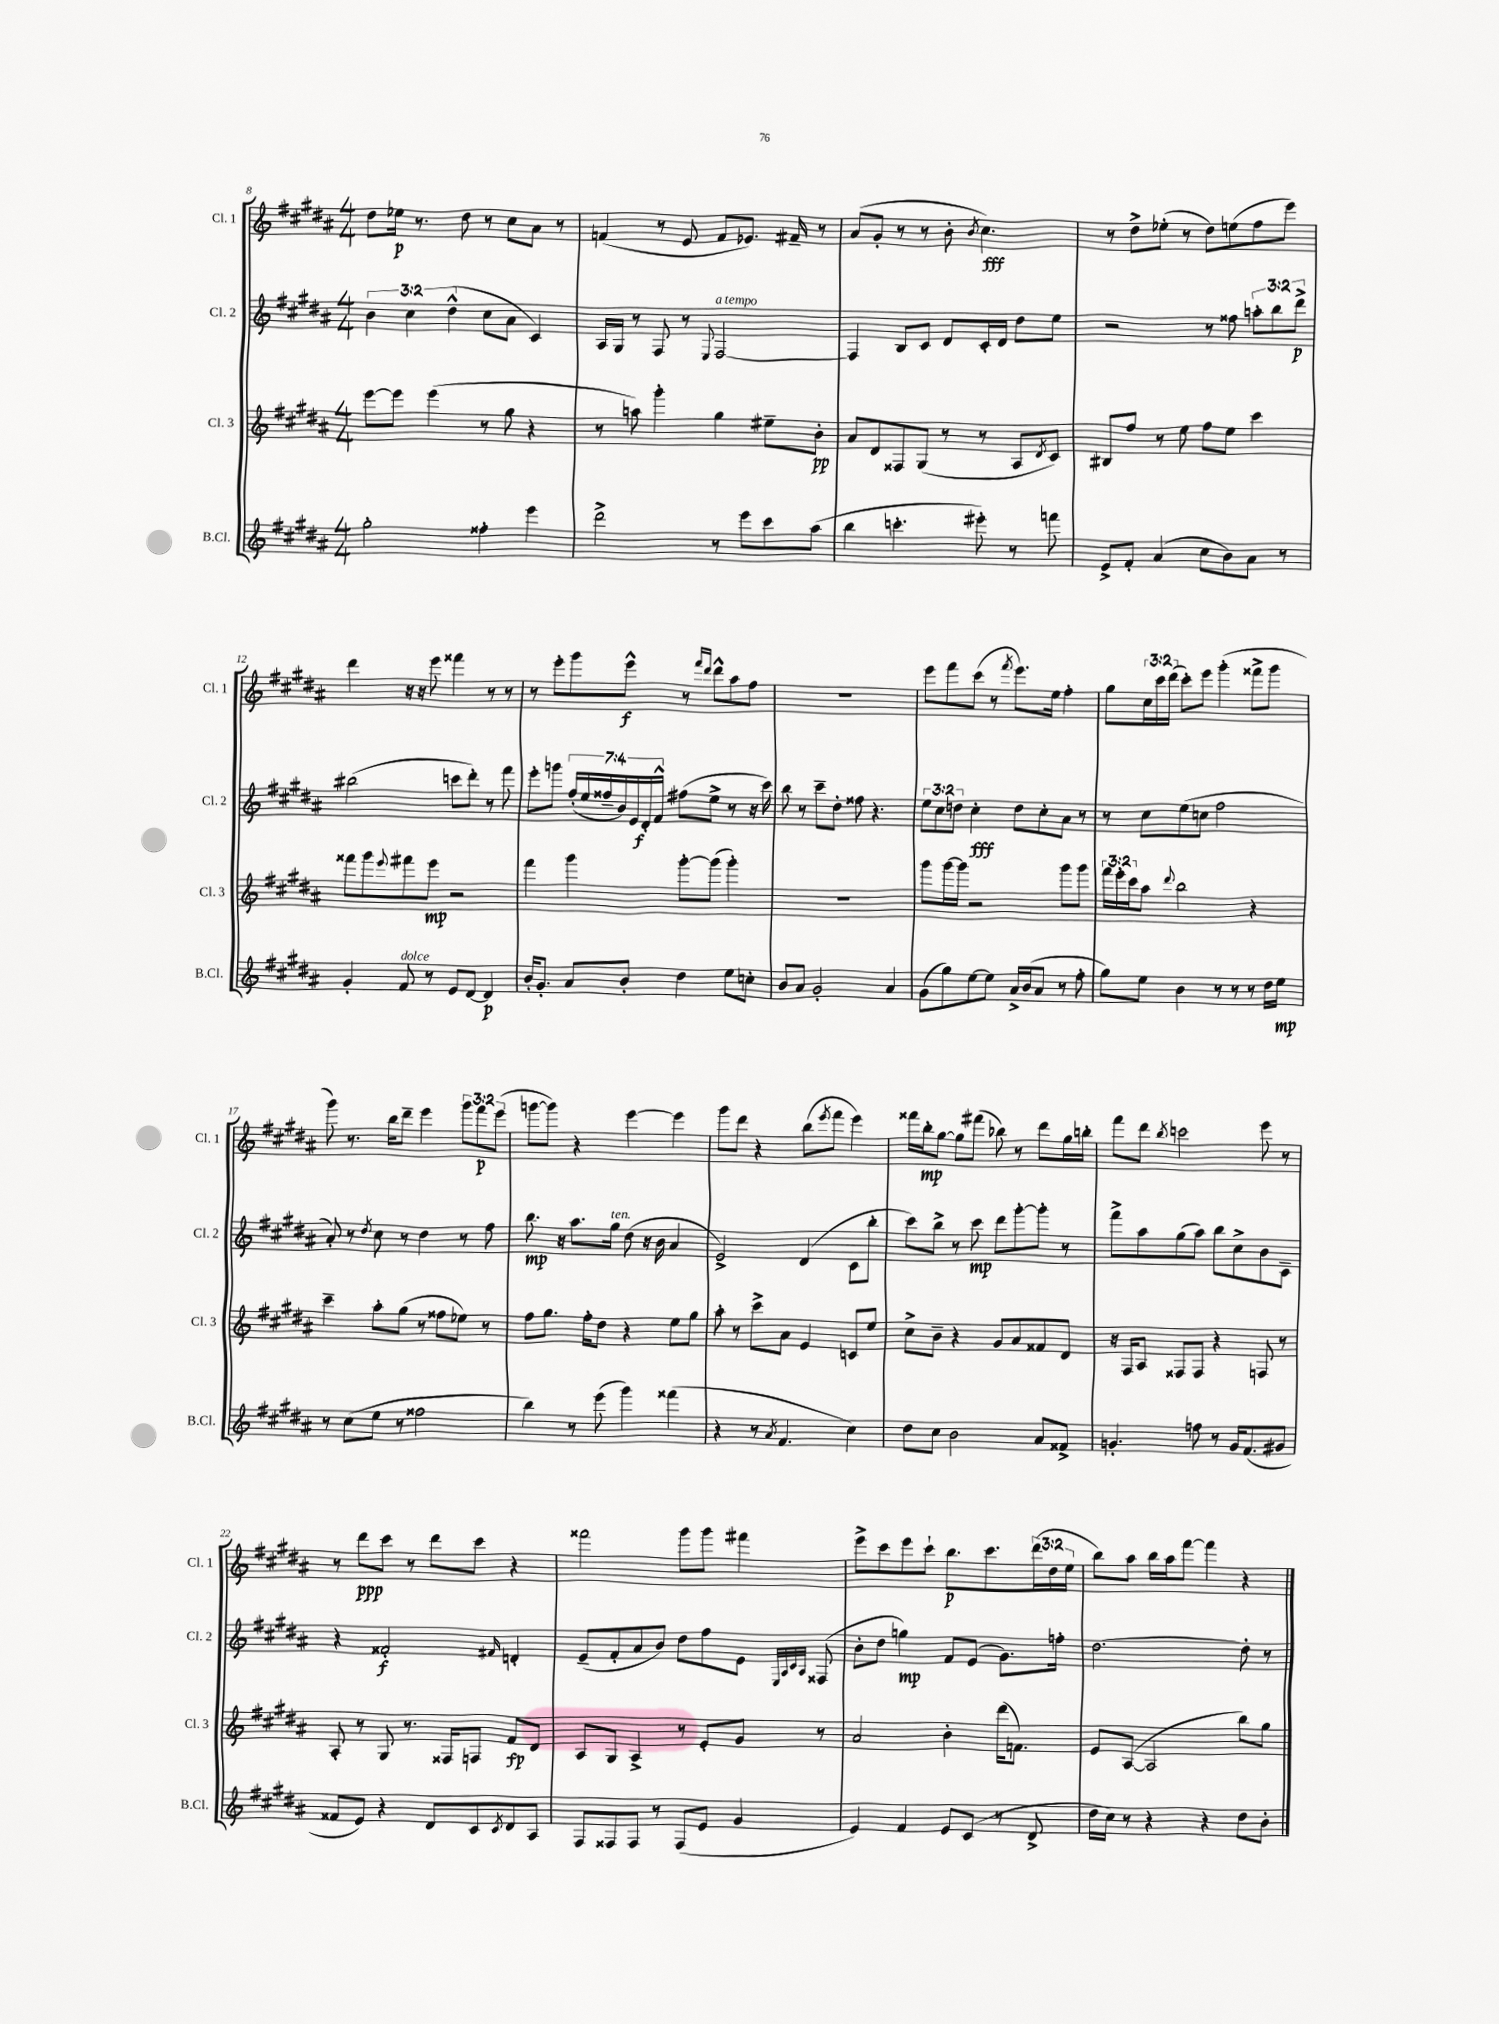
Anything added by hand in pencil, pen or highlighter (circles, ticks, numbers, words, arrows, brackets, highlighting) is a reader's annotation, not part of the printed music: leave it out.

**kern	**kern	**kern	**kern
*staff4	*staff3	*staff2	*staff1
*clefG2	*clefG2	*clefG2	*clefG2
*k[f#c#g#d#a#]	*k[f#c#g#d#a#]	*k[f#c#g#d#a#]	*k[f#c#g#d#a#]
*M4/4	*M4/4	*M4/4	*M4/4
2gg#'	[8eee	6b	8dd#
.	8eee]	.	16ee-
.	.	6cc#	.
.	.	.	8.r
.	(4eee	.	.
.	.	(6dd#^^	.
.	.	.	8dd#
4ff##'	8r	8cc#	8r
.	8gg#	8a#	8cc#
4eee	4r	4c#)	8a#
.	.	.	8r
=	=	=	=
2ddd#^	8r	16A#	(4f
.	.	16G#	.
.	8aa)	8r	.
.	4ggg#'	8F#	8r
.	.	8r	8e
.	.	8qqE	.
8r	4gg#	[2F#	8f
8eee	.	.	8.e-)
8ccc#	8ee#~	.	.
.	.	.	16f#~
(8aa#	8b'	.	8r
=	=	=	=
4bb	8a#	4F#]	(8a#
.	8d#	.	8g#'
4.ccc'	8F##	8B	8r
.	(8G#	8c#	8r
.	8r	8d#	8b'
.	.	.	8qb
8eee#')	8r	16c#'	4.cc#)
.	.	16d#	.
8r	8A#	8dd#	.
.	8qd#	.	.
8fff	8c#)	8ee	.
=	=	=	=
8e^	8B#	2r	8r
8f#'	8ff#	.	8dd#^
(4a#	8r	.	(8ee-'
.	8ee	.	8r
8cc#	8ff#	8r	8dd#)
8b)	8ee	8ff##	(8ee
8a#	4ccc#	12aa'	8ff#
.	.	12bb	.
8r	.	.	8eee)
.	.	12ddd#^	.
=	=	=	=
4g#'	8fff##	(2bb#	4ddd#
.	8ggg#	.	.
.	8qqeee	.	.
8f#	8fff#	.	16r
.	.	.	16r
8r	8eee	.	8eee
8e	2r	8ccc	4fff##
[8d#	.	8ddd#')	.
4d#]	.	8r	8r
.	.	8fff#	8r
=	=	=	=
16b'	4fff#	8eee'	8r
8.g#'	.	.	.
.	.	8ggg	8eee'
8a#	4ggg#	(28ff#'	8ggg#
.	.	28ee	.
.	.	28ff##~	.
.	.	28b)	.
8b'	.	.	8eee^^
.	.	28e	.
.	.	28d#'	.
.	.	28f#^^	.
4dd#	[8ggg#'	(8ff#	8r
.	.	.	16qqfff#
.	.	.	16qqddd#
.	(8ggg#]	8ee^	8ddd#^^
8ee	4ggg#')	8r	8aa#
8cc'	.	16r	8ff#
.	.	16ccc#)	.
=	=	=	=
8b	1r	8bb	1r
8a#	.	8r	.
2g#'	.	8ccc#~	.
.	.	8dd#'	.
.	.	8ff##	.
.	.	4.r	.
4a#	.	.	.
=	=	=	=
(8g#	8ggg#	12ee	8eee
.	.	12cc#	.
8gg#)	[16ggg#	.	8fff#
.	.	12dd	.
.	16ggg#]	.	.
[8ee	2r	4cc#'	(8ccc#
8ee]	.	.	8r
.	.	.	8qfff#
16a#^	.	8dd	8.eee)
(16b	.	.	.
8a#	.	8cc#'	.
.	.	.	16ee
8r	8ggg#	8a#	4ff#'
8ff#'	8ggg#	8r	.
=	=	=	=
8gg#)	24fff#	8r	8gg#
.	24eee'	.	.
.	24ccc#	.	.
8ee	8aa#	8cc#	24cc#
.	.	.	24ccc#
.	.	.	(24ddd#
.	8qqddd#	.	.
4b	2bb	(8ee	8ccc#')
.	.	8cc	8eee
8r	.	2ff#	(4ggg#'
8r	.	.	.
8r	4r	.	8fff##^
16dd#	.	.	8ggg#
16ee	.	.	.
=	=	=	=
8r	4ccc#~	8a#')	8ggg#)
(8cc#	.	8r	8.r
.	.	8qdd#	.
8ee	8aa#'	8cc#	.
.	.	.	16bb
8r	(8gg#	8r	8ddd#~
2ff##	8r	4dd#	4eee
.	8ff##	.	.
.	8ee-)	8r	12ggg#
.	.	.	12fff#
.	8r	8ff#	.
.	.	.	(12eee
=	=	=	=
4bb)	8ff#	8.bb	[8ggg
.	8.gg#	.	8ggg])
.	.	16r	.
8r	.	8.aa#	4r
.	16ff#'	.	.
(8eee	8dd#	.	.
.	.	16gg#	.
4ggg#)	4r	(8dd#	[4eee
.	.	16r	.
.	.	16b	.
(4fff##	8ee	4a#	4eee]
.	8gg#	.	.
=	=	=	=
4r	8aa#'	2e^)	8ggg#
.	8r	.	8ddd#
8r	8ccc#^	.	4r
8qa#	.	.	.
4.f#	8a#	.	.
.	4e	(4d#	(8bb
.	.	.	8qeee
.	.	.	8fff#
4cc#)	8c	8c#	4eee)
.	8ee	8bb'	.
=	=	=	=
8dd#	8cc#^	8ccc#)	16fff##
.	.	.	16bb'
8cc#	8b~	8bb^	[8gg#
2b	4r	8r	8gg#]
.	.	8ccc#	(8fff#
.	8g#	8ddd#	8bb-)
.	8a#	[8ggg#'	8r
8a#	8f##	8ggg#']	8ddd#
8f##^	8d#	8r	16gg#
.	.	.	16bb'
=	=	=	=
4.g'	16r	8fff#^	8fff#
.	16F#	.	.
.	8A#	8aa#	8ddd#
.	.	.	8qbb
.	8F##	(8gg#	2ccc
8ff	8F##	8aa#)	.
8r	4r	8bb	.
16g	.	8cc#^	.
(8.f#	.	.	.
.	8F	8b	8eee
8g#	8r	8c#~	8r
=	=	=	=
8f##	8A#'	4r	8r
8e)	8r	.	8ddd#
4r	8G#	2f##'	8ccc#
.	8.r	.	8r
8d#	.	.	8ddd#
.	16F##	.	.
8c#	8F	.	8ccc#
8qc#	.	16qqf#	.
8d#	8f#	4d'	4r
8A#	8d#	.	.
=	=	=	=
8F#	8A#	(8e~	2fff##
8F##	8G#	8f#'	.
8F##	4A#^	8a#	.
8r	.	8b)	.
(8F##	8r	8dd#	8ggg#
8e	8e'	8ff#	8ggg#
4g#	8g#	8e	4fff#
.	.	32qqE	.
.	.	32qqA#	.
.	.	32qqc#	.
.	.	32qqA#	.
.	8r	(8F##	.
=	=	=	=
4e)	2a#	8b'	8eee^
.	.	8dd#	8ccc#
4f#	.	4gg)	8eee
.	.	.	8ccc#`
8e	4b'	8f#	8.bb
(8c#	.	(8e	.
.	.	.	8.ccc#
8r	(16ddd#	8.g#)	.
.	8.f)	.	.
8d#^	.	.	(24ddd#
.	.	.	24dd#
.	.	16ff'	.
.	.	.	24ee
=	=	=	=
16dd#	8e	[2.dd#	8bb)
16cc#)	.	.	.
8r	([8A#	.	8aa#
4r	2A#]	.	16bb
.	.	.	16aa#
.	.	.	[8fff#
4r	.	.	4fff#]
8dd#	8bb)	8dd#']	4r
8b'	8gg#	8r	.
==	==	==	==
*-	*-	*-	*-
